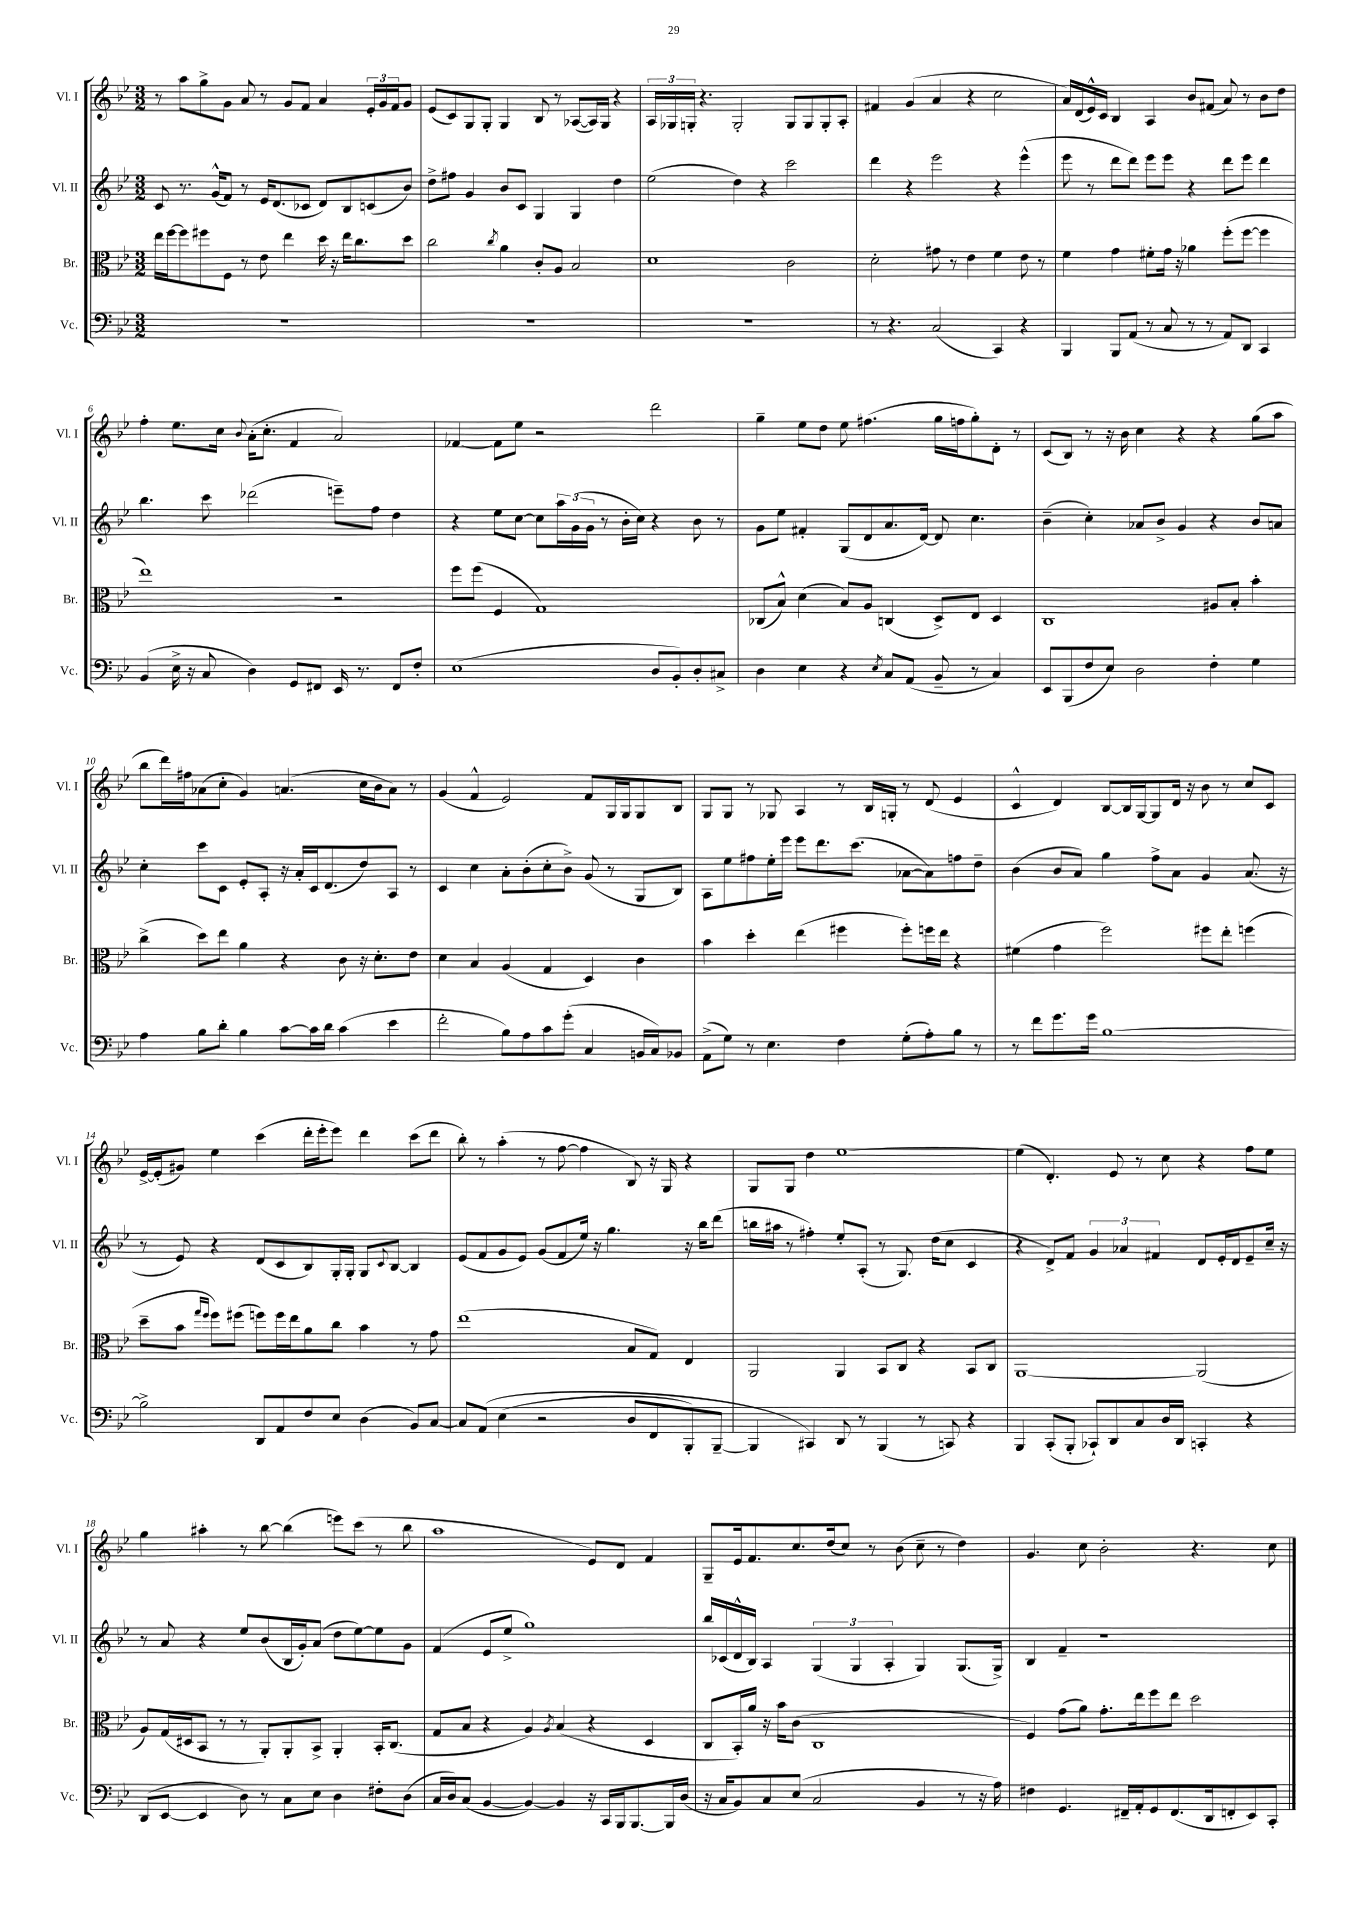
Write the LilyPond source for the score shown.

<<
\new StaffGroup <<
\new Staff = "s0" \with { instrumentName = "Vl. I" shortInstrumentName = "Vl. I" } {
    \clef treble \key bes \major \numericTimeSignature \time 3/2
    r8 a''8 g''8-> g'8 a'8 r8 g'8 f'8 a'4 \tuplet 3/2 { ees'16-. g'16 f'16 } g'8 |
    ees'8( c'8) g8 g8-. g4 bes8 r8 aes8~( aes16) g16 r4 |
    \tuplet 3/2 { a16 ges16 g16-. } r4. g2-. g8 g8 g8-. a8-. |
    fis'4 g'4( a'4 r4 c''2 |
    a'16) d'16( ees'16-^) c'16 bes4 a4 bes'8 fis'8( a'8) r8 bes'8 d''8 |
    f''4-. ees''8. c''16 \appoggiatura { bes'8 } a'16-.( c''8.-. f'4 a'2) |
    fes'4~ fes'8 ees''8 r2 d'''2 |
    g''4-- ees''8 d''8 ees''8 fis''4.( g''16 f''16 g''8-.) d'8-. r8 |
    c'8( bes8) r8 r16 bes'16 c''4 r4 r4 g''8( a''8 |
    bes''8 d'''16) fis''16 aes'8( c''8-. g'4) a'4.( c''16 bes'16 a'8) r8 |
    g'4( f'4-^ ees'2) f'8 g16 g16 g8 bes8 |
    g8 g8 r8 ges8 a4 r8 bes16 g16-. r8 d'8( ees'4 |
    c'4-^ d'4) bes8~ bes16 g16~ g8 d'16 r16 bes'8 r8 c''8 c'8 |
    ees'16~-> ees'16-.( gis'8) ees''4 c'''4( d'''16-. ees'''16-. ees'''8) d'''4 c'''8( d'''8 |
    bes''8-.) r8 a''4-.( r8 f''8~ f''4 bes8) r16 g16 r4 |
    g8 g8 d''4 ees''1~ |
    ees''4( d'4.-.) ees'8 r8 c''8 r4 f''8 ees''8 |
    g''4 ais''4-. r8 bes''8~ bes''4( e'''8) c'''8( r8 bes''8 |
    a''1 ees'8) d'8 f'4 |
    g8-- ees'16 f'8. c''8. d''16( c''8) r8 bes'8( c''8-- r8 d''4) |
    g'4. c''8 bes'2-. r4. c''8 \bar "|." |
}
\new Staff = "s1" \with { instrumentName = "Vl. II" shortInstrumentName = "Vl. II" } {
    \clef treble \key bes \major \numericTimeSignature \time 3/2
    c'8 r8. g'16-^( f'8) r8 ees'16 d'8.( ces'8 d'8) bes8 c'8( bes'8) |
    d''8-> fis''8 g'4 bes'8 c'8 g4 g4 d''4 |
    ees''2( d''4) r4 c'''2 |
    d'''4 r4 ees'''2 r4 ees'''4-^( |
    ees'''8 r8 d'''8 d'''8) ees'''8 ees'''8 r4 d'''8 ees'''8 d'''4 |
    bes''4. c'''8 des'''2( e'''8--) f''8 d''4 |
    r4 ees''8 c''8~ c''8 \tuplet 3/2 { a''16 g'16( g'16 } r8 bes'16-. c''16) r4 bes'8 r8 |
    g'8 ees''8 fis'4-. g8( d'8 a'8. d'16~) d'8 c''4. |
    bes'4--( c''4-.) aes'8 bes'8-> g'4 r4 bes'8 a'8 |
    c''4-. c'''8 c'8 ees'8-. a8-. r16 a'16-. c'16 d'8.( d''8) a8 r8 |
    c'4 c''4 a'8-. bes'8-.( c''8-. bes'8->) g'8( r8 g8 bes8) |
    a8 ees''8 fis''8 ees''16-. ees'''16 ees'''8 d'''8. c'''8.( aes'8~ aes'8) f''8 d''8-- |
    bes'4( bes'8 a'8) g''4 f''8-> a'8 g'4 a'8.( r16 |
    r8 ees'8) r4 d'8( c'8 bes8) g16-. g16-. g8 \appoggiatura { c'8 } bes8~ bes4 |
    ees'8( f'8 g'8 ees'8) g'8( f'8 ees''16) r16 g''4. r16 bes''16 d'''8( |
    b''16 ais''16 r8 fis''4-.) ees''8-. a8-.( r8 g8.) d''16( c''8 c'4 |
    r4 d'8->) f'8 \tuplet 3/2 { g'4 aes'4 fis'4 } d'8 ees'16-. d'16 ees'8-- c''16-- r16 |
    r8 a'8 r4 ees''8 bes'8( bes16 g'16-.) a'8( d''8 ees''8~) ees''8 g'8 |
    f'4( ees'8 ees''8-> g''1) |
    bes''16 ces'16( d'16-^ bes16) a4 \tuplet 3/2 { g4( g4 a4-. } g4) g8.( g16->) |
    bes4 f'4-- r1 \bar "|." |
}
\new Staff = "s2" \with { instrumentName = "Br." shortInstrumentName = "Br." } {
    \clef alto \key bes \major \numericTimeSignature \time 3/2
    ees''16 f''16~ f''8 fis''8 f8 r8 ees'8 ees''4 d''16 r16 ees''16 c''8. d''8 |
    c''2 \acciaccatura { c''8 } a'4 c'8-. a8 bes2 |
    d'1 c'2 |
    d'2-. gis'8 r8 ees'4 f'4 ees'8 r8 |
    f'4 g'4 fis'8-. g'16 r16 aes'4 f''8-.( f''8~ f''4 |
    ees''1) r2 |
    f''8 f''8( f4 g1) |
    ces8( bes8-^) d'4( bes8) a8 c4( d8->) ees8 d4 |
    c1 ais8 bes8-. bes'4-. |
    c''4->( d''8) ees''8 a'4 r4 c'8 r16 d'8.-. ees'8 |
    d'4 bes4 a4( g4 d4) c'4 |
    bes'4 d''4-. ees''4( fis''4 fis''8-.) f''16 ees''16 r4 |
    fis'4( g'4 f''2) fis''8 ees''8-. f''4( |
    d''8-- bes'8 \grace { g''16 f''16 } f''8) fis''8( f''8) f''16 ees''16 a'8 c''8 bes'4 r8 g'8 |
    ees''1( bes8 g8) ees4 |
    a,2 a,4 bes,8 c8 r4 bes,8 c8 |
    a,1~ a,2( |
    a8) g16( dis16 bes,8 r8 r8 a,8-.) a,8-. bes,8-> a,4-. bes,16-. c8.( |
    g8 bes8 r4 a4) \acciaccatura { a8 } bes4( r4 d4 |
    c8 bes,16-.) a'16 r16 bes'16 c'8( c1 |
    f4) g'8( a'8) g'8.-. ees''16 f''8 ees''8 d''2 \bar "|." |
}
\new Staff = "s3" \with { instrumentName = "Vc." shortInstrumentName = "Vc." } {
    \clef bass \key bes \major \numericTimeSignature \time 3/2
    R1. |
    R1. |
    R1. |
    r8 r4. c2( c,4) r4 |
    bes,,4 bes,,8 a,8( r8 c8 r8 r8 a,8) d,8 c,4 |
    bes,4( ees16-> r16 c8 d4) g,8 fis,8 ees,16 r8. fis,8 f8-. |
    ees1( d8 bes,8-.) d8-. cis8-> |
    d4 ees4 r4 \acciaccatura { ees8 } c8 a,8( bes,8-- r8 c4) |
    ees,8 bes,,8( f8 ees8) d2 f4-. g4 |
    a4 bes8 d'8-. bes4 c'8~ c'16 d'16 c'4( ees'4 |
    f'2-. bes8) a8 c'8 g'8-.( c4 b,16 c16) bes,8 |
    a,8->( g8) r8 ees4. f4 g8-.( a8-.) bes8 r8 |
    r8 f'8 g'8. g'16 bes1~ |
    bes2-> d,8 a,8 f8 ees8 d4( bes,8) c8~ |
    c8 a,8\( ees4( r2 d8 f,8 bes,,8-.) bes,,8~-- |
    bes,,4 cis,4\) d,8 r8 bes,,4( r8 c,8) r4 |
    bes,,4 c,8-.( bes,,8-. ces,8-!) d,8 c8 d16 d,16 c,4-. r4 |
    d,8( ees,8~ ees,4 d8) r8 c8 ees8 d4 fis8-. d8( |
    c16 d16) c8( bes,4~ bes,4~) bes,4 r16 c,16 bes,,16 bes,,8.~ bes,,16 d16( |
    r16 c16 bes,8) c8 ees8( c2 bes,4 r8 r16 a16) |
    fis4 g,4. fis,16-- a,16-. g,8 fis,8.( d,16 f,8-. ees,8) c,8-. \bar "|." |
}
>>
>>
